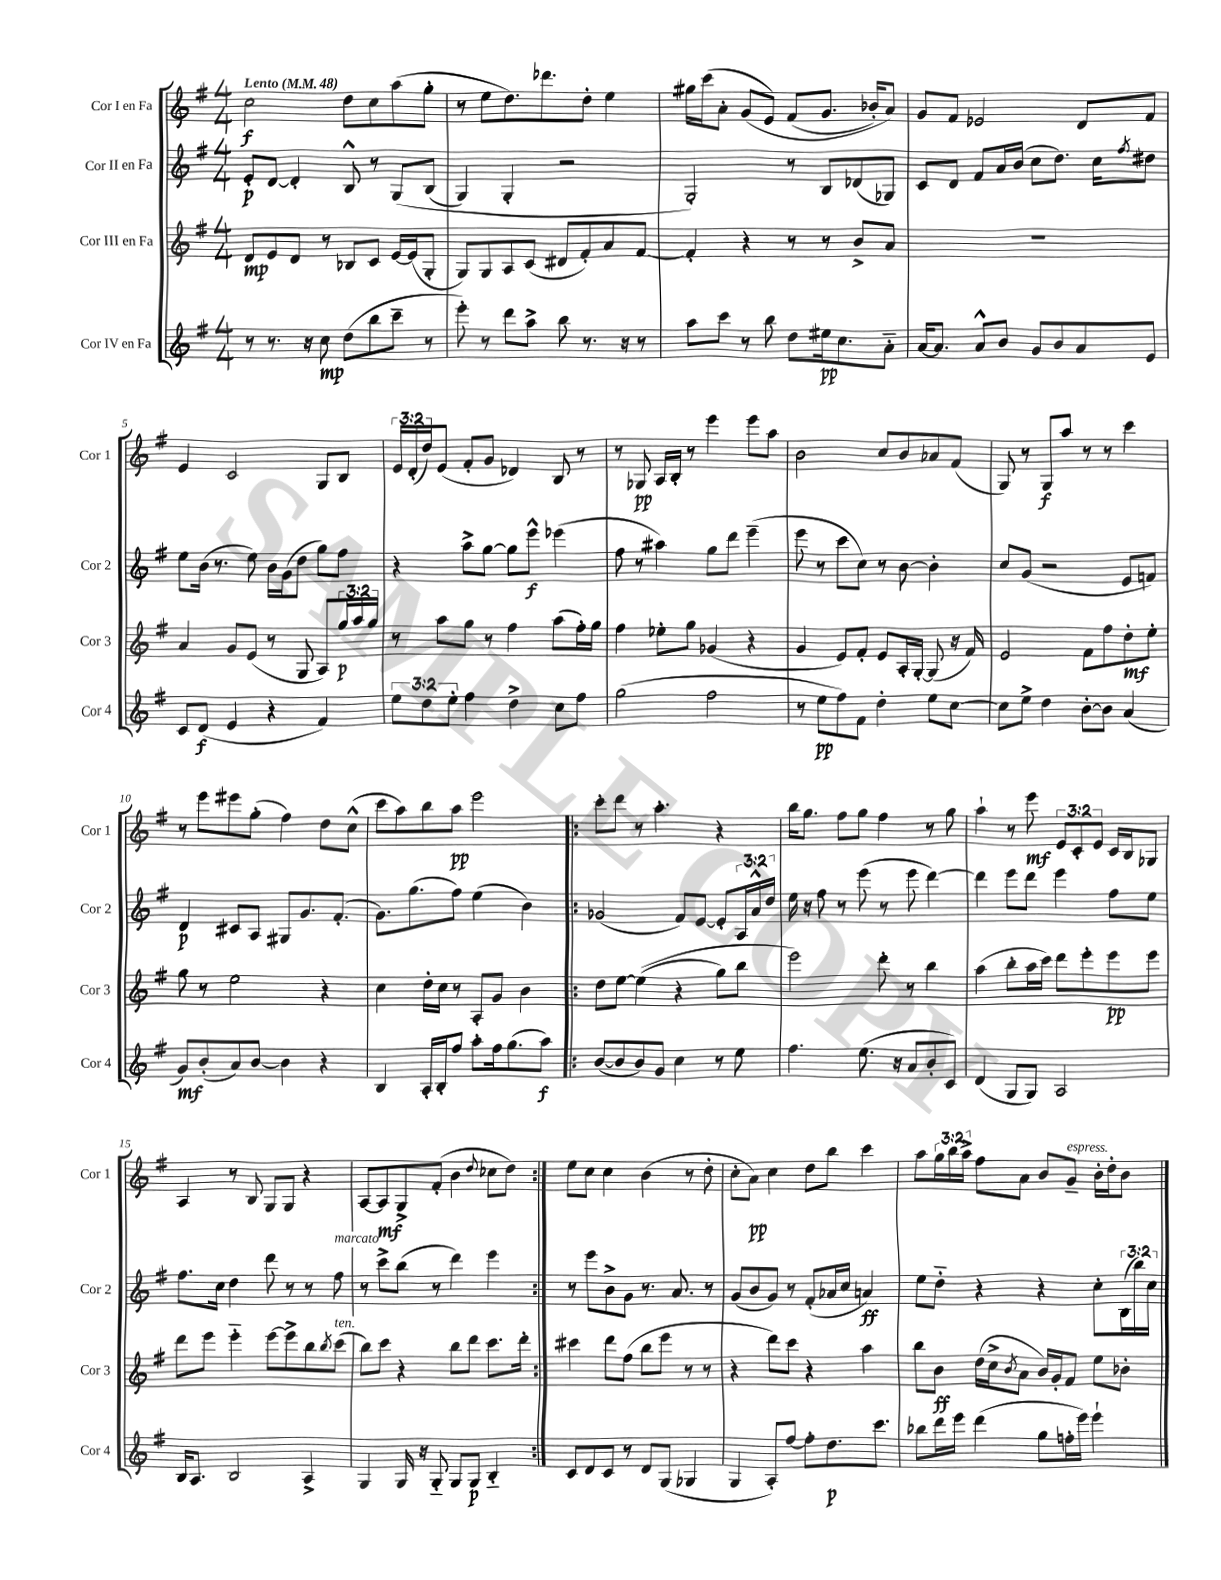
<<
\new StaffGroup <<
\new Staff = "s0" \with { instrumentName = "Cor I en Fa" shortInstrumentName = "Cor 1" } {
    \clef treble \key g \major \numericTimeSignature \time 4/4 \override Staff.TupletNumber.text = #tuplet-number::calc-fraction-text \tempo "Lento" 4 = 48
    c''2\f d''8 c''8 a''8( g''8-. |
    r8 e''8 d''8.) des'''8. d''8-. e''4 |
    gis''16 c'''16( a'8-. g'8\( e'8) fis'8( g'8. bes'16-.) a'8\) |
    g'8 fis'8 ees'2 d'8 fis'8 |
    e'4 c'2 g8 b8 |
    \tuplet 3/2 { e'16 d'16-.( d''16) } e'8( fis'8-. g'8 des'4) b8 r8 |
    r8 ges8\pp a16 b16-. r8 e'''4 e'''8 a''8 |
    b'2 c''8 b'8 aes'8 fis'8( |
    g8) r8 g8\f a''8 r8 r8 c'''4 |
    r8 e'''8 eis'''8 g''8-.( fis''4) d''8 c''8-^( |
    c'''8 a''8) b''8 a''8\pp e'''2 |
    \repeat volta 2 { c'''8-. d'''8 r8 a''4.-. r4 |
    b''16 g''8. fis''8 g''8 fis''4 r8 g''8 |
    a''4-! r8 e'''8\mf \tuplet 3/2 { e'8 c'8-. e'8 } c'16 b16 ges8 |
    a4 r8 b8 g8 g8 r4 |
    a8~ a8\mf g8-> fis'8-.( b'4 \appoggiatura { d''8 } ces''8 d''8) | }
    e''8 c''8 c''4 b'4( r8 d''8-. |
    c''8-. a'8\pp) c''4 d''8 b''8 c'''4 |
    a''8 \tuplet 3/2 { g''16 b''16 a''16-> } fis''8 a'8 b'8 g'8--^\markup { \italic "espress." } b'16-. d''16-. b'8 \bar "|." |
}
\new Staff = "s1" \with { instrumentName = "Cor II en Fa" shortInstrumentName = "Cor 2" } {
    \clef treble \key g \major \numericTimeSignature \time 4/4 \override Staff.TupletNumber.text = #tuplet-number::calc-fraction-text
    e'8-.\p d'8~ d'4-. b8-^ r8 g8\( b8( |
    g4) g4-. r2 |
    g2-.\) r8 b8 des'8( ges8) |
    c'8 d'8 fis'8 a'16 b'16( c''8 d''8.) c''16 \acciaccatura { fis''8 } dis''8 |
    e''8 b'16( r8. e''8) b'16 g'16( d''8 g''8) fis''8 |
    r4 a''8-> g''8~ g''8 e'''8-^\f ees'''4( |
    fis''8 r8 ais''4) g''8 d'''8 e'''4--( |
    e'''8 r8 c'''8 c''8) r8 b'8~ b'4-. |
    c''8 g'8( r2 e'8 f'8) |
    d'4\p cis'8 a8 gis8 g'8. fis'8.-.( |
    g'8.) g''8.( fis''8) e''4( b'4) |
    \repeat volta 2 { ges'2( fis'8) e'8~ e'8-. \tuplet 3/2 { a16 a'16-^ d''16 } |
    e''16 r16 fis''8 r8 e'''8( r8 e'''8 d'''4~) |
    d'''4 e'''8 d'''8 e'''4 fis''8 e''8 |
    fis''8. c''16 d''4 d'''8 r8 r8 fis''8^\markup { \italic "marcato" } |
    r8 c'''8-> b''8( r8 d'''4) e'''4 | }
    r8 e'''8 b'8-> g'8 r8. a'8. r8 |
    g'8( b'8 g'8) r8 fis'8-.( aes'16 c''16 a'4\ff) |
    e''8 d''8-_ r4 r4 c''8-. \tuplet 3/2 { b16( b''16) c''16 } \bar "|." |
}
\new Staff = "s2" \with { instrumentName = "Cor III en Fa" shortInstrumentName = "Cor 3" } {
    \clef treble \key g \major \numericTimeSignature \time 4/4 \override Staff.TupletNumber.text = #tuplet-number::calc-fraction-text
    d'8\mp e'8 d'8 r8 bes8 c'8 e'16~ e'16( g8-. |
    g8) g8 a8 c'8( dis'8 fis'8-.) a'8 fis'8~ |
    fis'4-. r4 r8 r8 b'8-> a'8 |
    R1 |
    a'4 g'8 e'8( r8 g8 a8) \tuplet 3/2 { g''16\p a''16 g''16 } |
    r8 a''8 g''8 r8 fis''4 a''8( fis''16-.) g''16 |
    fis''4 ees''8-. g''8 ges'4( r4 |
    g'4 e'8) fis'8-. e'8 a16-. g16~-. g8( r16 fis'16) |
    e'2 fis'8 fis''8 d''8-.\mf e''8-. |
    g''8 r8 e''2 r4 |
    c''4 d''16-. c''16 r8 a8-. g'8 b'4 |
    \repeat volta 2 { d''8 e''8~ e''4(\( r4 g''8) b''8 |
    e'''2\) d'''8-. r8 b''4 |
    a''4( b''8-. a''16 c'''16) d'''8 e'''8-. e'''8\pp e'''8 |
    d'''8 e'''8 e'''4-_ e'''8~ e'''8-> b''8 \acciaccatura { b''8 } c'''8^\markup { \italic "ten." }( |
    b''8) c'''8 r4 b''8 d'''8 c'''8. d'''16-. | }
    cis'''4 d'''8 fis''8( b''8 e'''8 r8 r8 |
    r4 d'''8) c'''8 r4 a''4 |
    b''8 b'8\ff d''16( c''16-> \acciaccatura { b'8 } a'8 b'16) g'16-. fis'8 e''8 bes'8-. \bar "|." |
}
\new Staff = "s3" \with { instrumentName = "Cor IV en Fa" shortInstrumentName = "Cor 4" } {
    \clef treble \key g \major \numericTimeSignature \time 4/4 \override Staff.TupletNumber.text = #tuplet-number::calc-fraction-text
    r8 r8. r16 c''8\mp d''8( b''8 c'''8-- r8 |
    e'''8-.) r8 d'''8 a''8-> b''8 r8. r16 r8 |
    a''8 c'''8 r8 b''8 d''8 eis''16\pp c''8. a'8-_ |
    a'16~ a'8. a'8-^ b'8 g'8 b'8 a'8 e'8 |
    c'8 d'8\f( e'4 r4 fis'4) |
    \tuplet 3/2 { e''8 d''8 e''8-. } fis''4 d''4-> c''8 fis''8 |
    g''2( fis''2 |
    r8 e''8\pp fis''8) fis'8 d''4-. e''8 c''8~ |
    c''8 e''8-> d''4 b'8~-. b'8 a'4( |
    g'8\mf) b'8-.( a'8) b'8~ b'4 r4 |
    b4 a16-. b16-. fis''8 a''8-. fis''16 g''8.( a''8\f) |
    \repeat volta 2 { b'8~( b'8 b'8) g'8 c''4 r8 e''8 |
    fis''4. e''8.( r16 a'8 b'8-. c'8) |
    d'4( g8 g8) a2 |
    b16 a8. b2 a4-> |
    g4 g16 r16 g8-_ g8 g8\p b4-_ | }
    c'8 d'8 c'8 r8 d'8 g8( ges4 |
    g4 a8-.) fis''8~ fis''8-. d''8.\p c'''8. |
    bes''8 d'''16 e'''16 d'''4( g''8 f''16-. e'''16) e'''4-! \bar "|." |
}
>>
>>
